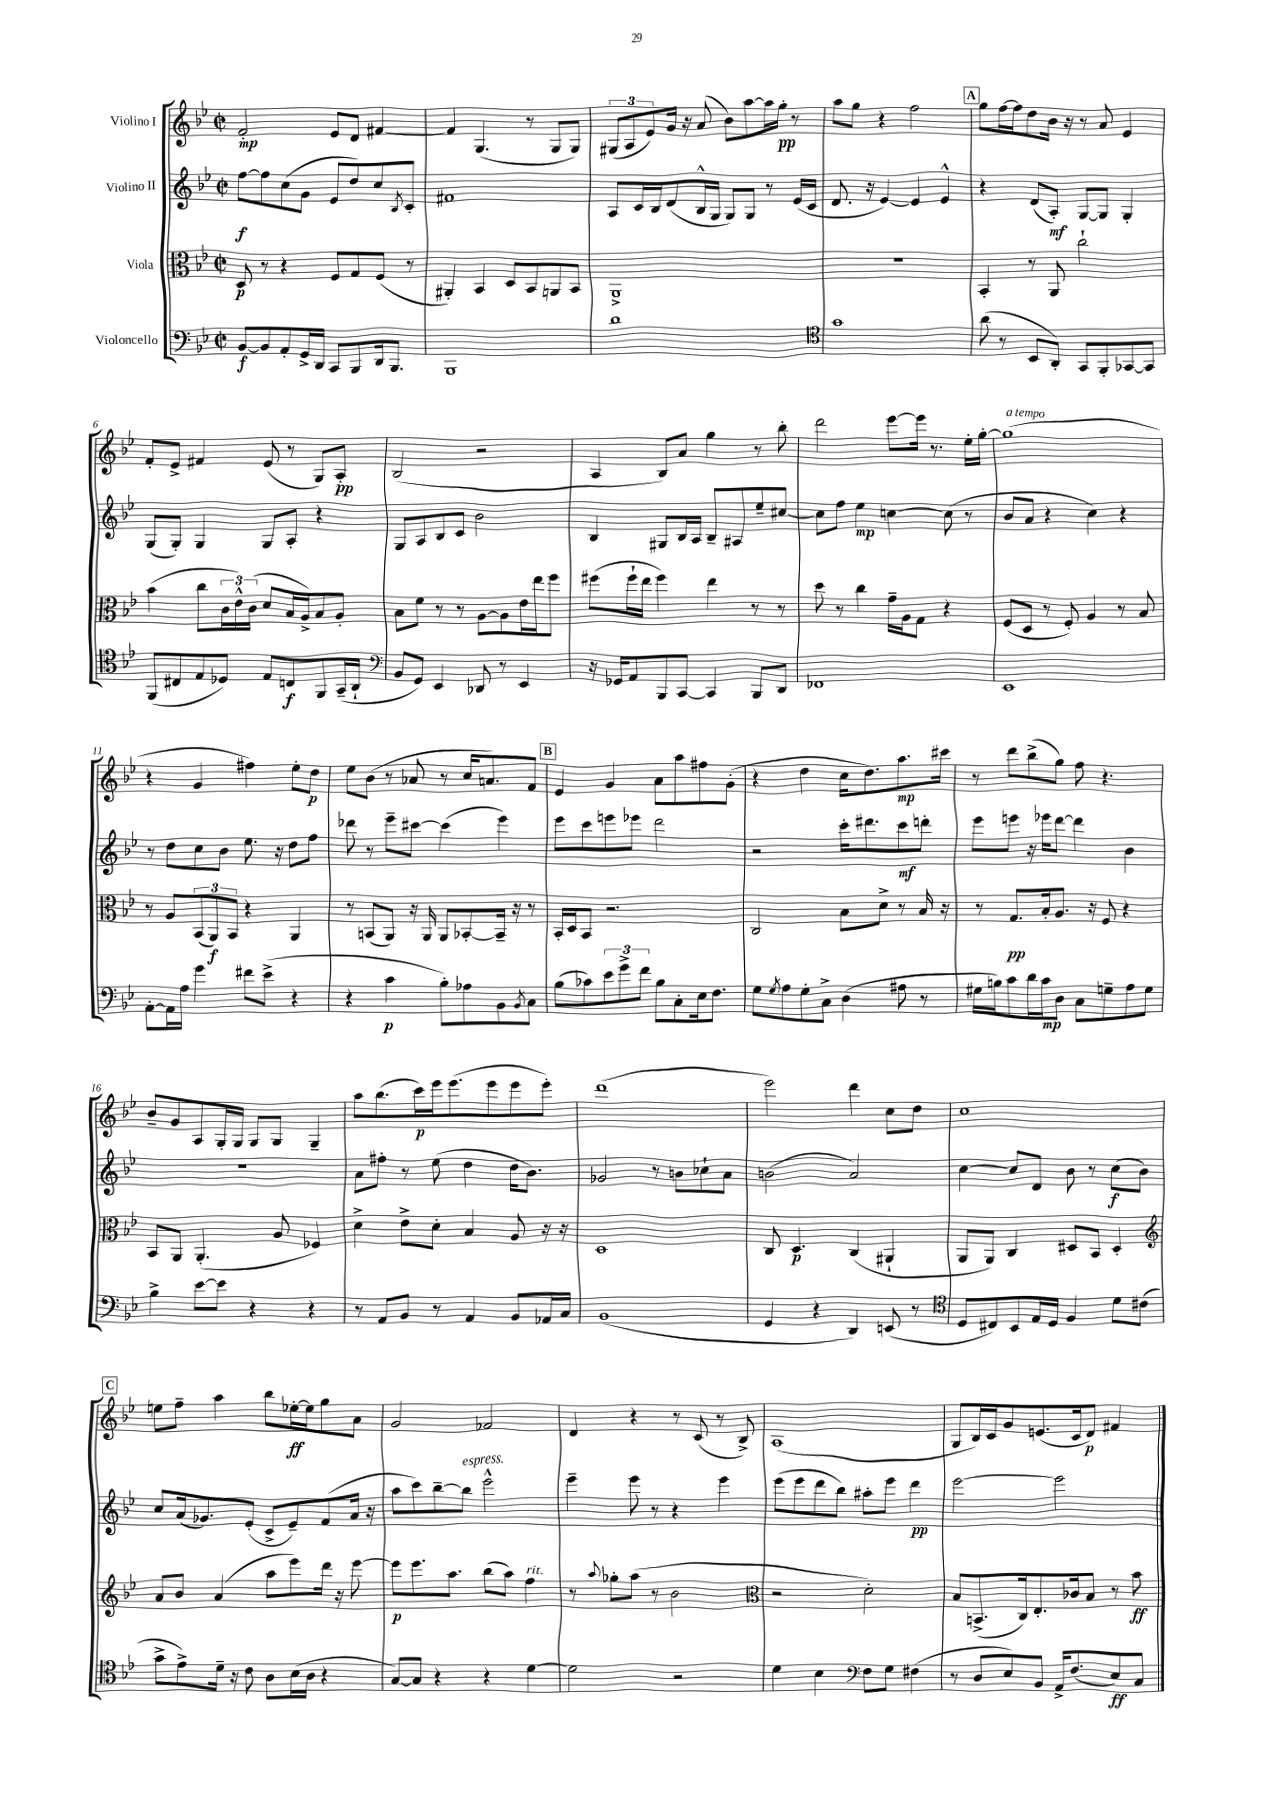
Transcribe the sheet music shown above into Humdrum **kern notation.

**kern	**kern	**kern	**kern
*staff4	*staff3	*staff2	*staff1
*clefF4	*clefC3	*clefG2	*clefG2
*k[b-e-]	*k[b-e-]	*k[b-e-]	*k[b-e-]
*M2/2	*M2/2	*M2/2	*M2/2
*met(c|)	*met(c|)	*met(c|)	*met(c|)
[8BB-	8D	[8ff	2f'
8BB-]	8r	8ff]	.
8AA'	4r	(8cc	.
16GG^	.	8g	.
16DD	.	.	.
8CC	8F	8e-	8e-
8BBB-	8G	8dd)	8d
16DD	(8F	8cc	[4f#
8.BBB-	.	.	.
.	.	8qB-	.
.	8r	8c'	.
=	=	=	=
1BBB-	4AA#')	1f#	4f#]
.	4BB-	.	(4.G
.	8D	.	.
.	8BB-	.	8r
.	8AA	.	8G
.	8BB-	.	8G)
=	=	=	=
1d	1AA^	8A	(12G#
.	.	.	12A
.	.	16c	.
.	.	.	12e-)
.	.	16B-	.
.	.	(8d	16g
.	.	.	16r
.	.	16B-^^	(8a
.	.	16G	.
.	.	8G)	8b-)
.	.	8G	[8aa
.	.	8r	16aa]
.	.	.	16gg'
.	.	(16e-	8r
.	.	16c	.
=	=	=	=
*clefC4	*	*	*
1g	1r	8.d	8aa
.	.	.	8gg
.	.	16r	.
.	.	[4e-)	4r
.	.	4e-]	2ff
.	.	4e-^^	.
=	=	=	=
(8a	4BB-'	4r	8gg
8r	.	.	[16ff
.	.	.	16ff]
8BB-	8r	(8d	8dd
8AA')	8AA	8A')	16b-
.	.	.	16r
8GG	2cc`	[8G	8r
8FF'	.	8G]	8a
[8GG-	.	4G'	4e-
8GG-]	.	.	.
=	=	=	=
(8FF	(4b-	(8G	8f'
8C#	.	8G')	8e-^
8E-	8cc	4G	4f#
8D-)	24c	.	.
.	24e-^^)	.	.
.	(24c	.	.
8E-	8d	8G	(8e-
8C	16B-	8A'	8r
.	16A^)	.	.
8FF	8B-	4r	8G)
(16GG~	8A'	.	8A'
16AA`	.	.	.
=	=	=	=
*clefF4	*	*	*
8BB-	8B-	8G	(2B-
8GG)	8f	8A	.
4EE-	8r	8B-	.
.	8r	8c	.
8DD-	[8A	2b-	2r
8r	8A]	.	.
4EE-	16e-	.	.
.	16ee-	.	.
.	8ff	.	.
=	=	=	=
16r	(8ff#	4B-	4A
16GG-	.	.	.
8AA	16ff#`	.	.
.	16ee-	.	.
8BBB-	4ff#)	8G#	8B-)
[8CC	.	16B-	8a
.	.	16A	.
4CC]	4ee-	8B-~	4gg
.	.	8A#	.
8BBB-	8r	8ee-~	8r
8DD	8r	[8cc#	8bb-'
=	=	=	=
1FF-	8dd	8cc#]	2ddd
.	8r	8ff	.
.	4cc	4ee-	.
.	16g~	[4cc	[8eee-
.	16A	.	.
.	8G	.	16eee-]
.	.	.	8.r
.	4r	(8cc]	.
.	.	8r	16ee-'
.	.	.	[16gg'
=	=	=	=
1EE-	(8F	8b-	(1gg]
.	8D	8a	.
.	8r	4r	.
.	8F')	.	.
.	4A	4cc)	.
.	8r	4r	.
.	8B-	.	.
=	=	=	=
[8AA'	8r	8r	4r
16AA]	8A	8dd	.
16A	.	.	.
4g	(12BB-	8cc	4g
.	12AA)	.	.
.	.	8b-	.
.	12BB-	.	.
8f#	4r	8.ee-	4ff#)
(8e-^	.	.	.
.	.	16r	.
4r	4AA	8dd	8ee-'
.	.	8ff	8dd
=	=	=	=
4r	8r	8ddd-	8ee-
.	(8BB	8r	(8b-
4c	8AA)	8eee-~	8r
.	16r	[8ccc#	8a-
.	16AA	.	.
8B-')	8AA	(4ccc#]	8r
8A-	[8BB-'	.	16cc
.	.	.	8.a)
8BB-	16BB-~]	4eee-)	.
.	16r	.	.
8qBB-	.	.	.
8C	8r	.	8f
=	=	=	=
(8B-	16BB-'	8eee-	4e-
.	16D	.	.
8c-)	8BB-	8ccc	.
12e-	2.r	8eee	4g
12g^	.	.	.
.	.	8eee-	.
12f	.	.	.
8B-	.	2ddd	8a
8C'	.	.	8aa
16E-	.	.	8ff#
8.F	.	.	.
.	.	.	(8g'
=	=	=	=
8G	2C	2r	4r
8qG	.	.	.
8A	.	.	.
8G'	.	.	4dd
8C^	.	.	.
(4D	8B-	16ccc'	16cc
.	.	8.ddd#	8.dd)
.	8d^	.	.
8A#	8r	8ccc	8.aa
8r	16B-	8ddd'	.
.	16r	.	16ccc#
=	=	=	=
16G#	8r	8eee-	8r
16B)	.	.	.
8c	8.G	8eee	8ddd
16d	.	16r	(8bb-^
16c	16B-'	16eee-	.
8D	8.A	[8ddd	8gg)
8C	.	4ddd]	8ff
.	16r	.	.
8G~	8F	.	4.r
8A	4r	4b-	.
8G	.	.	.
=	=	=	=
4B-^	8BB-	1r	8b-~
.	8AA	.	8g
[8e-	(4.AA'	.	8A
8e-]	.	.	16G'
.	.	.	16G
4r	.	.	8G
.	8A	.	8G
4r	4F-)	.	4G~
=	=	=	=
8r	4d^	8a	8aa
8AA	.	8ff#'	(8.bb-
8BB-	8e-^	8r	.
.	.	.	16ccc)
8r	8d'	(8ee-	16eee-
.	.	.	(8.eee-
4AA	4B-	4dd	.
.	.	.	8eee-
8BB-	8A	16dd	8eee-
.	.	8.b-)	.
16AA-	16r	.	8eee-')
16C	16r	.	.
=	=	=	=
(1BB-	1D	2g-	(1ddd
.	.	8r	.
.	.	8b	.
.	.	8cc-`	.
.	.	8a	.
=	=	=	=
4GG	8C	(2b	2eee-)
.	4.D	.	.
4r	.	.	.
4DD)	(4C	2a)	4ddd
(8EE	4AA#`	.	8cc
8r	.	.	8dd
=	=	=	=
*clefC4	*	*	*
8D	8AA	[4cc	1cc
8C#)	8AA)	.	.
8BB-	4C	8cc]	.
16E-	.	8d	.
16D	.	.	.
4F	8D#	8b-	.
.	8BB-	8r	.
8d	4D#'	(8cc	.
(8c#	.	8b-)	.
=	=	=	=
*	*clefG2	*	*
8g^	8a	8cc	8ee
8e-^)	8b-	(16a	8ff~
.	.	8.g-)	.
16d~	(4a	.	4aa
16r	.	.	.
8c	.	(8e-'	.
8A	8aa	8c^	8bb-
(16B-	8eee-)	8e-~)	[16ee-'
16A	.	.	16ee-]
4r	16ddd	(8f	8gg
.	16r	.	.
.	[8eee-	16a	8a
.	.	16r	.
=	=	=	=
[8G)	8eee-]	8aa	2g
8G]	8.eee-	8ccc)	.
4r	.	[8bb-~	.
.	8.aa	.	.
.	.	8bb-]	.
4r	(8bb-	2eee-^^	2f-
.	8aa)	.	.
[4d	4ff	.	.
=	=	=	=
2d]	8r	4eee-~	4d
.	8qqaa	.	.
.	8gg-'	.	.
.	(8aa	8eee-	4r
.	8r	8r	.
2r	2b-	4r	8r
.	.	.	(8c
.	.	4eee-	8r
.	.	.	8B-^)
=	=	=	=
*	*clefC3	*	*
4d	2r	(8eee-	(1A
.	.	8eee-	.
4B-	.	8ddd	.
.	.	8bb-)	.
*clefF4	*	*	*
8F	2d')	8aa#'	.
8G	.	8eee-	.
(4F#	.	4ddd	.
=	=	=	=
8r	8B-	[2eee-	8G
8D	(8.BB^	.	16B-)
.	.	.	16c
8E-)	.	.	8g
.	16C)	.	.
8BB-	8.E-'	.	(8.e
16AA^	.	2eee-]	.
(8.F	16c-	.	16c
.	8B-	.	8d)
8E-)	8r	.	4f#
8C	8b-	.	.
==	==	==	==
*-	*-	*-	*-
